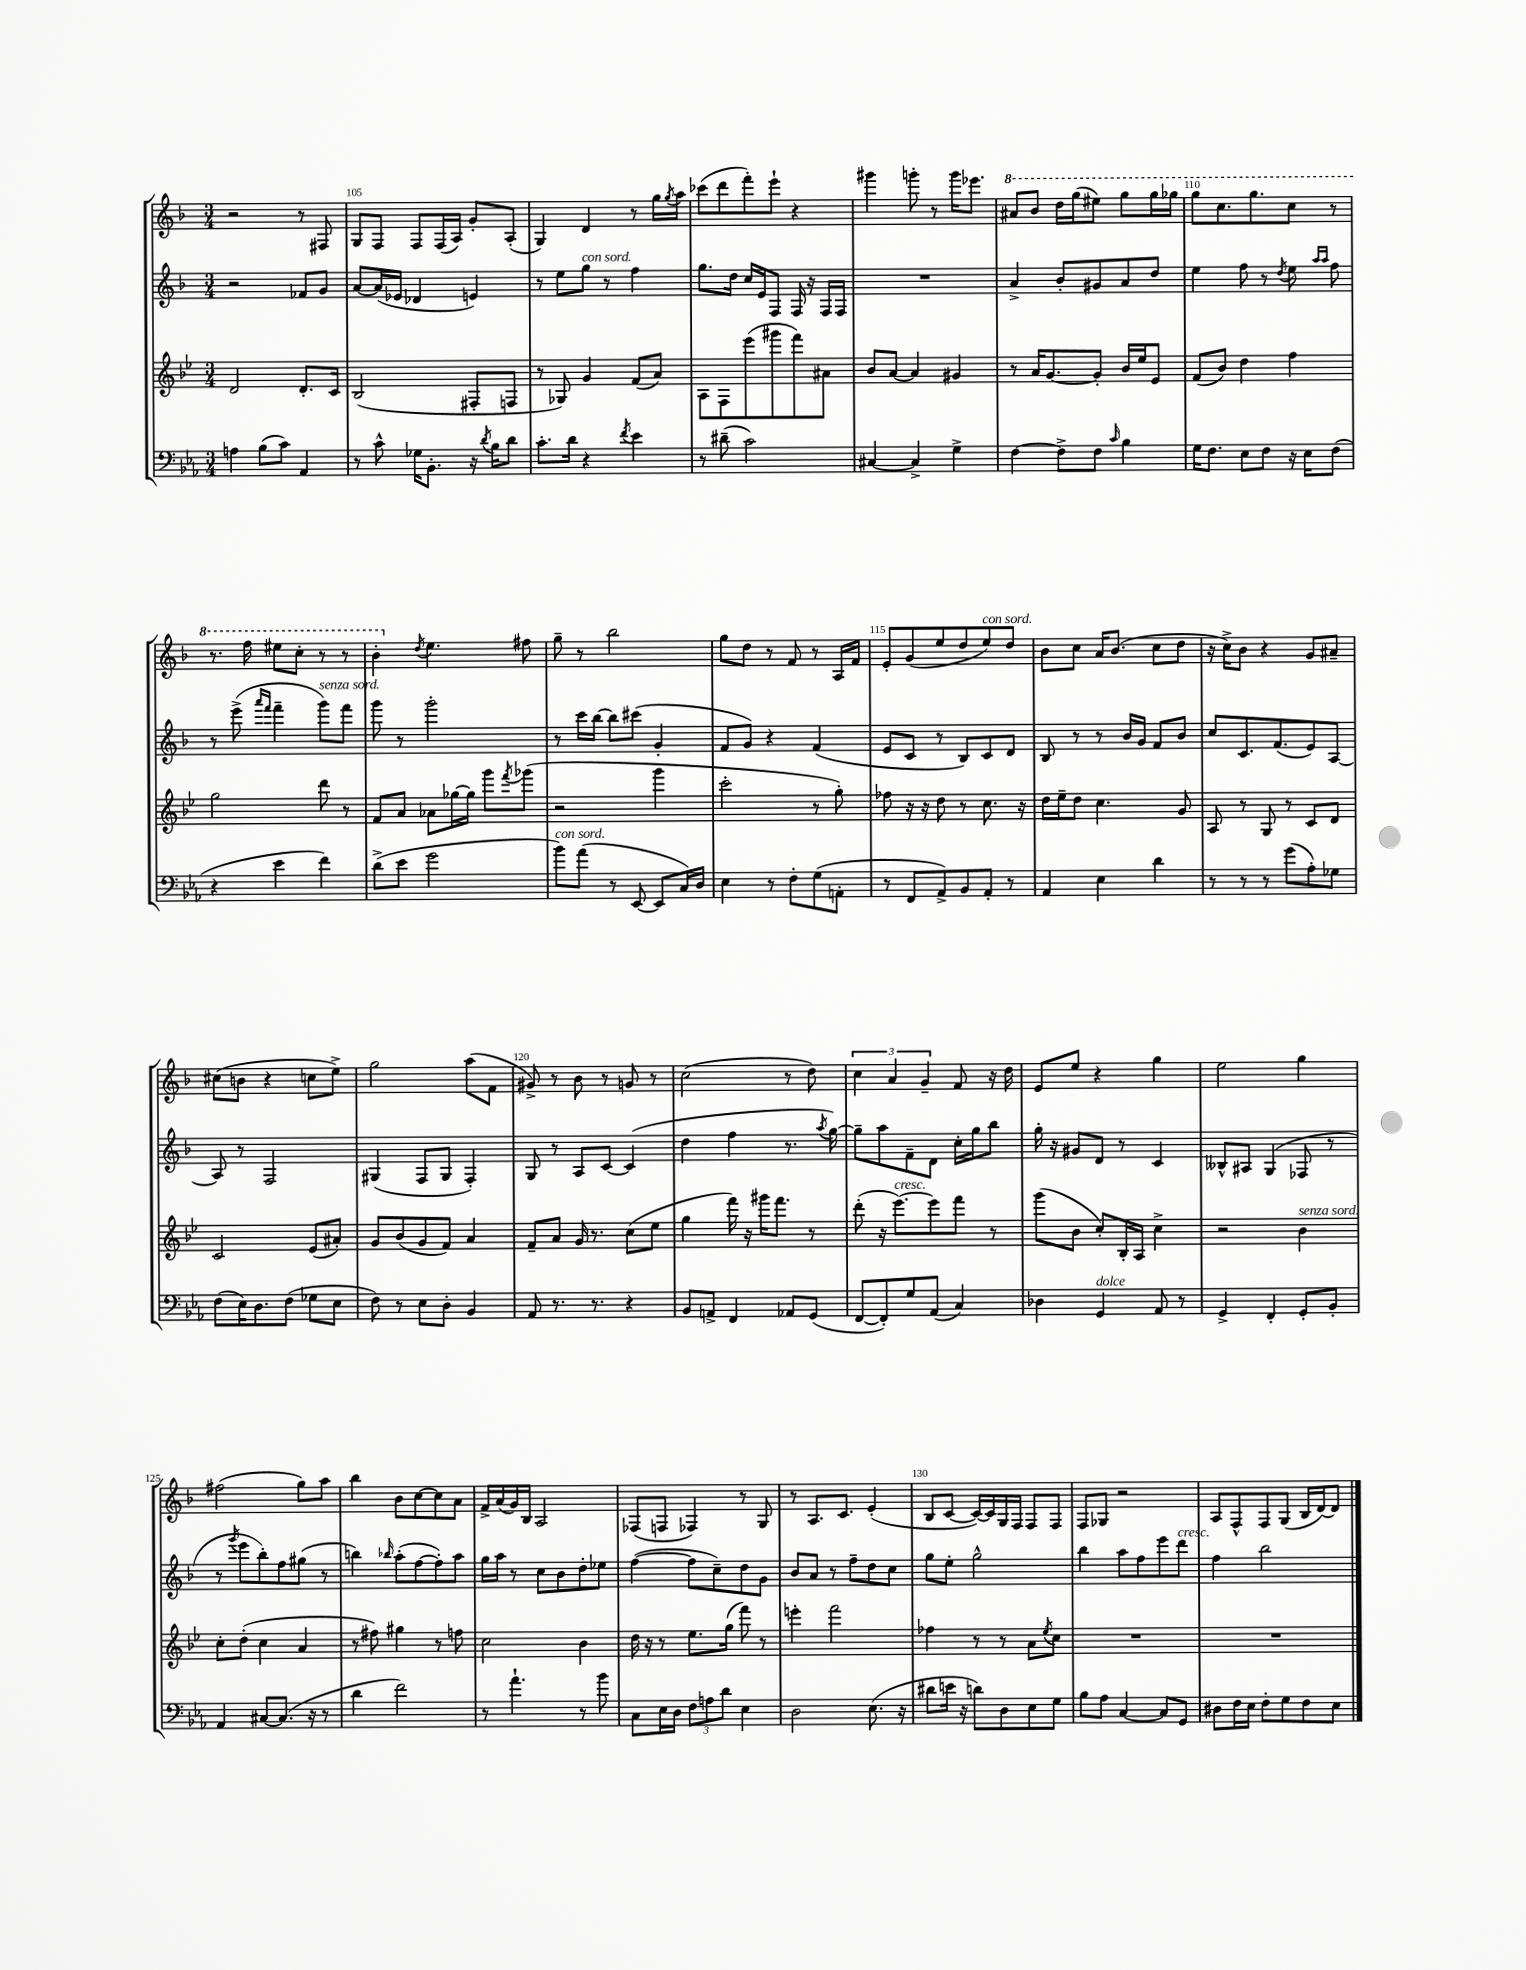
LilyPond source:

<<
\new StaffGroup <<
\new Staff = "s0" {
    \clef treble \key f \major \numericTimeSignature \time 3/4
    r2 r8 fis8 |
    g8 f8 f8 f16( a16) g'8-. a8-.( |
    g4) d'4 r8 g''16 \acciaccatura { g''8 } a''16 |
    ces'''8( d'''8 f'''8-.) e'''8-! r4 |
    gis'''4 g'''8-. r8 g'''16 ees'''8. |
    \ottava #1 ais''8 bes''8 d'''16 g'''16( eis'''8) g'''8 g'''16 ges'''16 |
    g'''8 c'''8. g'''8. c'''8 r8 |
    r8. f'''16 eis'''8 c'''8-. r8 r8 |
    bes''4-. \ottava #0 \acciaccatura { d''8 } e''4. fis''8 |
    g''8-- r8 bes''2 |
    g''8 d''8 r8 f'8 r8 a16 f'16 |
    e'8-. g'8( e''8 d''8 e''8^\markup { \italic "con sord." }) d''8 |
    bes'8 c''8 a'16 bes'8.( c''8 d''8 |
    r16 c''16->) bes'8 r4 g'8 ais'8-- |
    cis''8( b'8 r4 c''8 e''8->) |
    g''2 a''8( f'8 |
    gis'8->) r8 bes'8 r8 g'8 r8 |
    c''2( r8 d''8) |
    \tuplet 3/2 { c''4 a'4 g'4-- } f'8 r16 d''16 |
    e'8 e''8 r4 g''4 |
    e''2 g''4 |
    fis''2( g''8) a''8 |
    bes''4 bes'8 c''8~ c''8 a'8 |
    f'16-> a'16( g'16) bes16 a2 |
    fes8( f8 fes4) r8 g8 |
    r8 a8. c'8. e'4-.( |
    bes8 c'8~ c'16~) c'16 g16 f16 f8 f8 |
    f8 ges8 r2 |
    a8 f8-^ f8 g8( bes16 d'16~) d'8 \bar "|." |
}
\new Staff = "s1" {
    \clef treble \key f \major \numericTimeSignature \time 3/4
    r2 fes'8 g'8 |
    a'8~ a'16( ees'16 des'4 e'4) |
    r8 e''8 g''8^\markup { \italic "con sord." } r8 f''4 |
    g''8. d''16 c''16 e'16 f8 f16 r16 f16 f16 |
    R2. |
    a'4-> bes'8-. gis'8 a'8 d''8 |
    e''4 f''8 r8 \acciaccatura { d''8 } e''8 \grace { a''16 a''16 } f''8 |
    r8 e'''8->( \grace { a'''16 f'''16 } f'''4-- g'''8^\markup { \italic "senza sord." }) f'''8 |
    g'''8 r8 g'''2-. |
    r8 c'''16 bes''16~ bes''8 cis'''8( g'4-. |
    f'8 g'8) r4 f'4( |
    e'8 c'8 r8 bes8) c'8 d'8 |
    bes8 r8 r8 bes'16 g'16 f'8 bes'8 |
    c''8 c'8. f'8.( e'8) a8~ |
    a8 r8 f2 |
    gis4( f8 gis8 f4-.) |
    g8 r8 a8 c'8~ c'4( |
    d''4 f''4 r8. \acciaccatura { a''8 } g''16~) |
    g''8-- a''8 f'8-- d'8 c''16-. g''16 bes''8 |
    g''16-. r16 gis'8 d'8 r8 c'4 |
    beses8-^ ais8 g4( fes8 r8 |
    r8 \acciaccatura { g'''8 } e'''8 bes''8-.) f''8 gis''8( r8 |
    b''4) \grace { bes''16 } a''8-.( f''8~ f''8-.) a''8 |
    g''16 a''16 r8 c''8 bes'8 d''8-. ees''8 |
    f''4~( f''8 c''8--) d''8 g'8 |
    bes'8 a'8 r8 f''8-- d''8 c''8 |
    g''8 e''8-. g''2-^ |
    bes''4 a''8 f''8 e'''8 d'''8^\markup { \italic "cresc." } |
    f''4 bes''2 \bar "|." |
}
\new Staff = "s2" {
    \clef treble \key bes \major \numericTimeSignature \time 3/4
    d'2 d'8.-. c'16 |
    bes2( fis8-. f8 |
    r8 ges8) g'4 f'8( a'8) |
    a8 f8 ees'''8( gis'''8 f'''8) ais'8 |
    bes'8 a'8~ a'4 gis'4 |
    r8 a'16 g'8.~ g'8-. bes'16 ees''16 ees'8 |
    f'8( bes'8) d''4 f''4 |
    g''2 d'''8 r8 |
    f'8 a'8 aes'8 ges''16~ ges''16 g'''8 \acciaccatura { f'''8 } ges'''8( |
    r2 g'''4 |
    c'''2-. r8 g''8-.) |
    fes''8 r16 r16 d''8 r8 c''8. r16 |
    d''16 ees''16-- d''8 c''4. g'8 |
    a8 r8 g8 r8 c'8 d'8 |
    c'2 ees'8( ais'8-.) |
    g'8 bes'8( g'8 f'8) a'4 |
    f'8-- a'8 g'16 r8. c''8( ees''8 |
    g''4 f'''16) r16 gis'''16 f'''8. r8 |
    d'''8-.( r16 ees'''8.~^\markup { \italic "cresc." }) ees'''8 f'''8 r8 |
    g'''8( bes'8 c''8-.) bes16-. a16 c''4-> |
    r2 bes'4^\markup { \italic "senza sord." } |
    c''8-. d''8-.( c''4 a'4 |
    r8 fis''8) gis''4 r8 f''8 |
    c''2 bes'4 |
    d''16 r16 r8 ees''8. g''16( f'''8) r8 |
    e'''4-. f'''2 |
    fes''4 r8 r8 a'8 \acciaccatura { ees''8 } c''8 |
    R2. |
    R2. \bar "|." |
}
\new Staff = "s3" {
    \clef bass \key ees \major \numericTimeSignature \time 3/4
    a4 bes8( c'8) aes,4 |
    r8 c'8-^ ges16 bes,8.-. r16 \acciaccatura { d'8 } bes16 d'8 |
    c'8.-. d'16 r4 \acciaccatura { f'8 } ees'4 |
    r8 dis'8--( c'2) |
    cis4~ cis4-> g4-> |
    f4~ f8-> f8 \grace { c'16 } bes4 |
    g16 f8. ees8 f8 r16 ees16 f8( |
    r4 ees'4 f'4) |
    d'8->( ees'8 g'2 |
    bes'8^\markup { \italic "con sord." }) aes'8( r8 ees,8~ ees,8 c16) d16 |
    ees4 r8 f8-. g8( a,8-. |
    r8 f,8 aes,8->) bes,8 aes,8-. r8 |
    aes,4 ees4 d'4 |
    r8 r8 r8 g'8( aes8-.) ges8 |
    f8( ees16) d8. f8( ges8 ees8 |
    f8) r8 ees8 d8-. bes,4 |
    aes,8 r8. r8. r4 |
    bes,8 a,8-> f,4 aes,8 g,8( |
    f,8~ f,8-.) g8 aes,8( c4) |
    des4 g,4^\markup { \italic "dolce" } aes,8 r8 |
    g,4-> f,4-. g,8-. bes,8-. |
    aes,4 cis8~ cis8.( r16 r8 |
    d'4 f'2) |
    r8 aes'4.-! r8 bes'8 |
    c8 ees16 d16 \tuplet 3/2 { f8 a8 d'8 } ees4 |
    d2 ees8.( r16 |
    dis'8 e'16 r16 d'8) d8 ees8 g8 |
    bes8 aes8 c4~ c8 g,8 |
    dis8 f16 ees16 f8-. g8 f8 ees8 \bar "|." |
}
>>
>>
\layout { \context { \Score currentBarNumber = #104 \override BarNumber.break-visibility = ##(#f #t #t) barNumberVisibility = #(every-nth-bar-number-visible 5) } }
